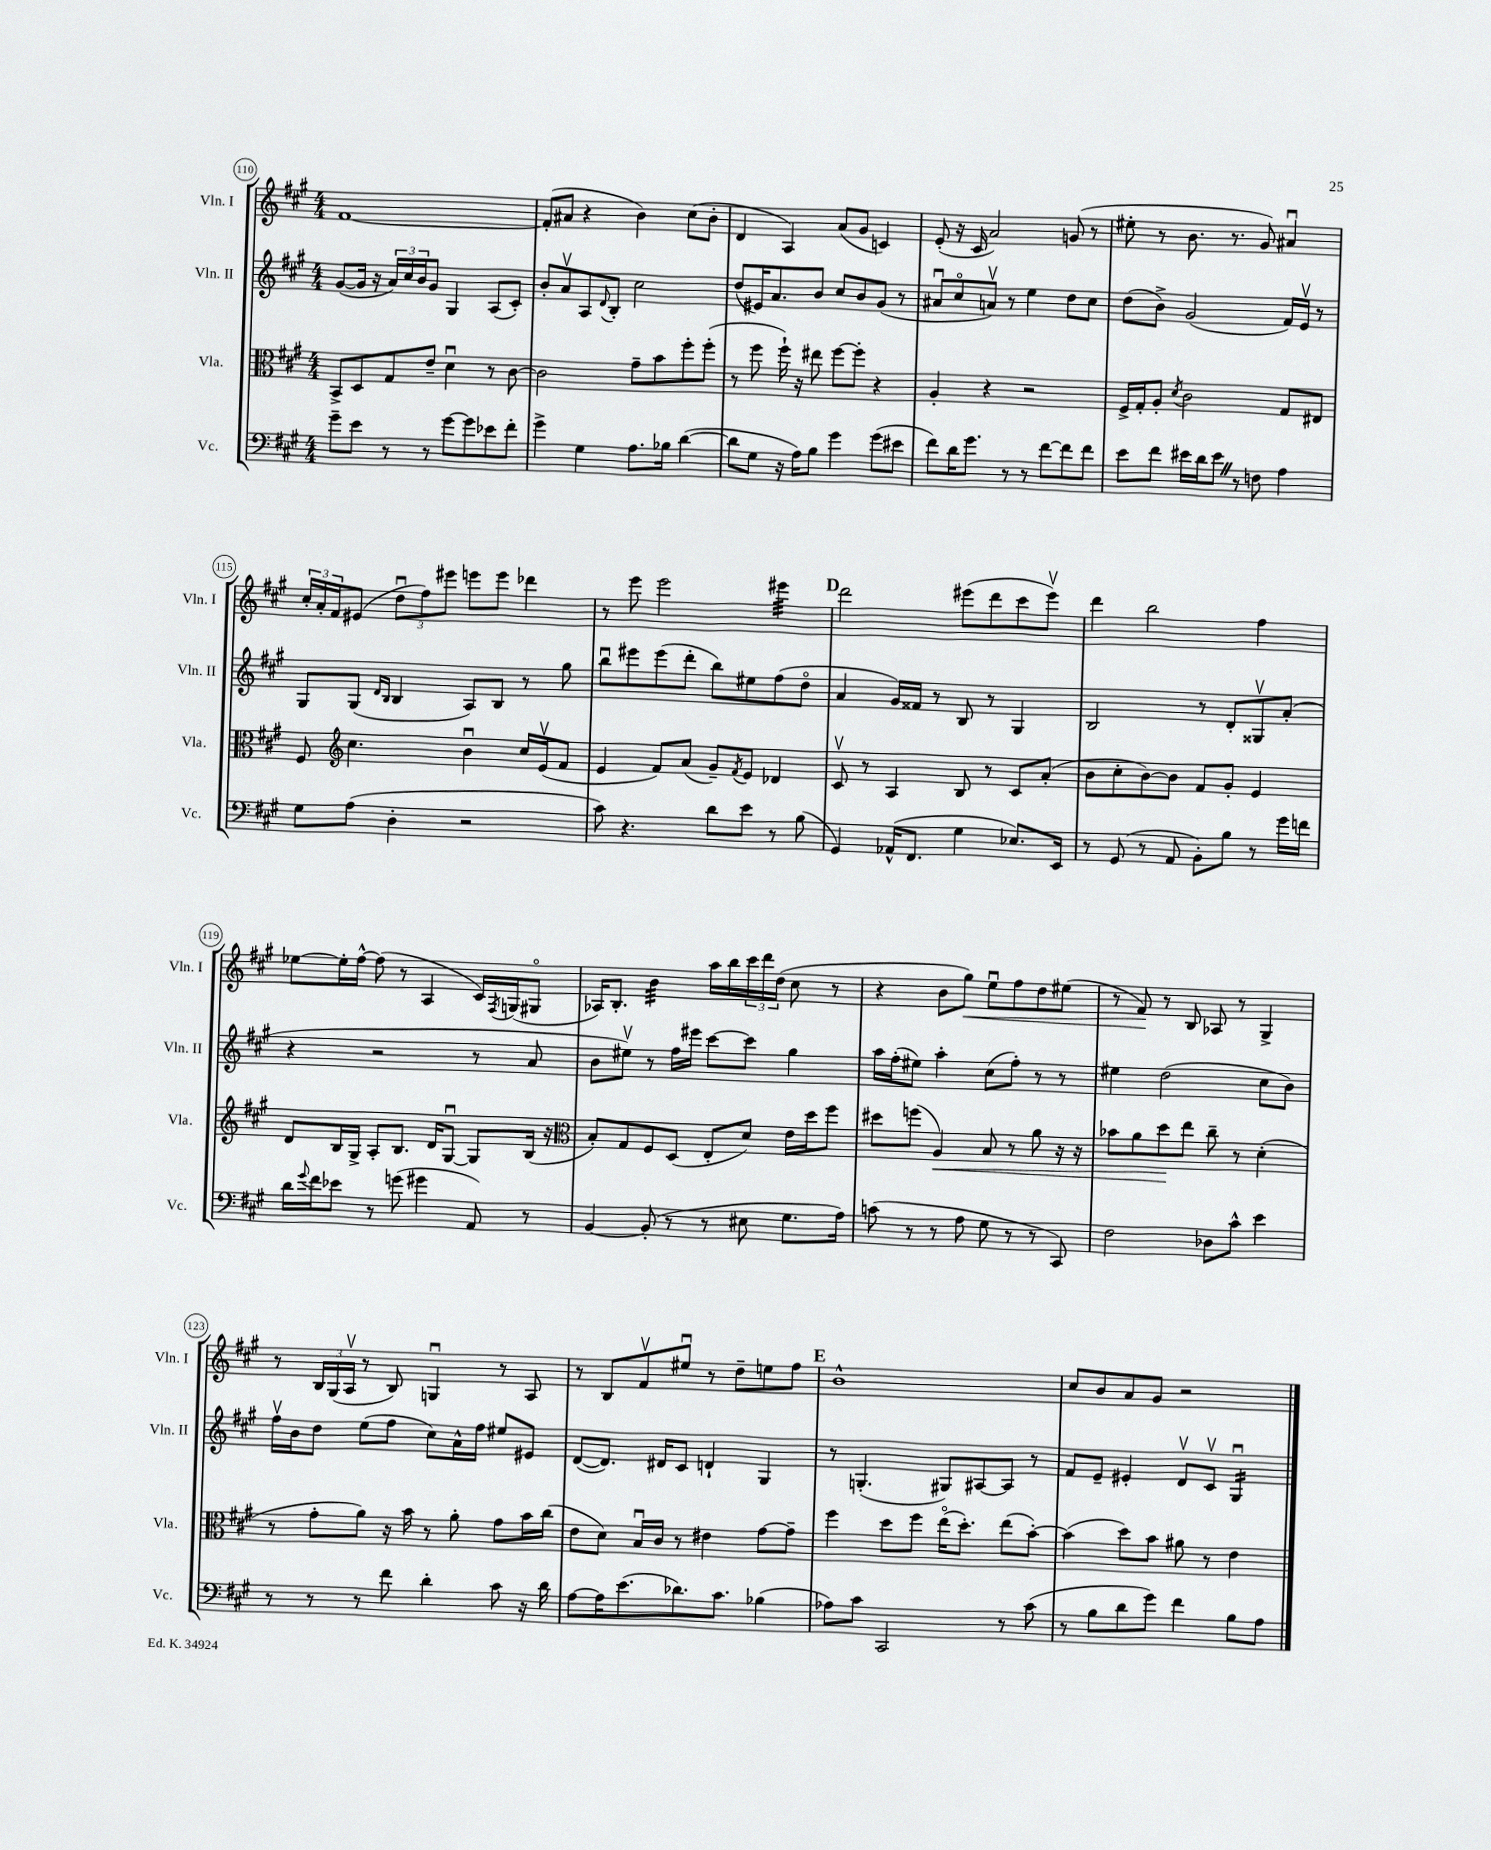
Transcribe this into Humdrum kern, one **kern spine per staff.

**kern	**kern	**kern	**kern
*staff4	*staff3	*staff2	*staff1
*clefF4	*clefC3	*clefG2	*clefG2
*k[f#c#g#]	*k[f#c#g#]	*k[f#c#g#]	*k[f#c#g#]
*M4/4	*M4/4	*M4/4	*M4/4
8g#~	8BB^	([8g#	[1f#
8e	8D	16g#]	.
.	.	16r	.
8r	8G#	24a)	.
.	.	24cc#	.
.	.	24b	.
8r	8e~	8g#	.
[8g#	4du	4G#	.
8g#]	.	.	.
8e-	8r	(8A	.
8f#'	[8c#	8c#')	.
=	=	=	=
4g#^	2c#]	8b'	(8f#']
.	.	8av	8a#
4G#	.	8A	4r
.	.	8qqd	.
.	.	8B'	.
8.A	8g#~	2cc#	4b)
.	8b	.	.
16B-	.	.	.
([4d	8ff#'	.	(8cc#
.	(8ff#'	.	8b'
=	=	=	=
8d]	8r	(8dd	4d
8G#	8ff#	16e#)	.
.	.	8.a	.
16r	16ff#`)	.	4A)
16A)	16r	.	.
8B	8ee#	8b	.
4g#	[8ff#	8cc#	(8a
.	8ff#']	8b	8g#
(8g#	4r	(8g#	4c)
8e#	.	8r	.
=	=	=	=
8f#)	4A'	8a#u	(8e'
16d	.	8cc#o	16r
8.g#	.	.	16c#
.	4r	8av)	2a)
8r	.	8r	.
8r	2r	4ee	.
[8f#	.	.	.
8f#]	.	8dd	(8g
8f#	.	8cc#	8r
=	=	=	=
8e	16F#^	(8dd	8ee#'
.	16G#'	.	.
8f#	8A'	8b^)	8r
.	8qd	.	.
16e#	2c#	(2g#	8.b
16d	.	.	.
8e#	.	.	.
.	.	.	8.r
8r	.	.	.
8F	.	.	8g#)
4A	8G#	16f#)	4a#u
.	.	16ev	.
.	8E#	8r	.
=	=	=	=
8G#	8F#	8G#	24cc#'
.	.	.	24a'
.	.	.	24f#
*	*clefG2	*	*
(8A	4.cc#	(8G#	(8e#
.	.	16qqd	.
.	.	16qqB	.
4D'	.	4B	12ddu
.	.	.	12ff#)
.	.	.	12eee#
2r	4bu	8A)	8eee
.	.	8B	8eee
.	16cc#	8r	4ddd-
.	(16ev	.	.
.	8f#	8gg#	.
=	=	=	=
8c#)	4e	8bbu	8r
4.r	.	8eee#	8eee
.	8f#)	(8eee#	2eee
.	(8a	8ddd'	.
8d	8g#~)	8bb)	.
.	8qf#	.	.
8e	8e	8ee#	.
8r	4d-	(8ff#	4eee#
(8B	.	8ddo	.
=	=	=	=
4GG#)	8c#v	4a	2ddd
.	8r	.	.
(16AA-^^	4A	16g#)	.
8.FF#	.	16f##	.
.	.	8r	.
4G#	8B	8B	(8eee#
.	8r	8r	8ddd
8.E-)	8c#	4G#	8ccc#
.	(8a'	.	8eee#v)
16EE	.	.	.
=	=	=	=
8r	8b	2B	4ddd
(8GG#	8cc#'	.	.
8r	[8b)	.	2bb
8AA	8b]	.	.
8BB')	8f#	8r	.
8B	8g#'	8d'	.
8r	4e	8G##v	4ff#
16g#	.	(8a'	.
16f	.	.	.
=	=	=	=
16d	8d	4r	[8ee-
8qqg#	.	.	.
16f#	.	.	.
8e-	16B	.	16ee-']
.	16G#^	.	[16ff#^^
8r	8A'	2r	(8ff#]
(8g	8.B	.	8r
4g#	.	.	4A
.	16d	.	.
.	[8G#u	.	.
8AA)	8G#]	8r	16c#)
.	.	.	8qF#
.	.	.	(16G
8r	(16B	8a	8G#o
.	16r	.	.
=	=	=	=
*	*clefC3	*	*
[4BB	8B')	8b	16A-)
.	.	.	8.B'
.	8G#	8ee#v)	.
(8BB']	8F#	8r	4b
8r	(8D	16ff#	.
.	.	16eee#	.
8r	8E'	[8ccc#	16aa
.	.	.	16bb
8E#	8d)	8ccc#]	24ccc#
.	.	.	24ddd
.	.	.	(24dd
8.G#	16e	4gg#	8cc#
.	16dd	.	.
.	8ff#	.	8r
16A)	.	.	.
=	=	=	=
(8c	8dd#	16aa	4r
.	.	(16ff#'	.
8r	(8ff	8ee#)	.
8r	4A)	4aa'	8b
8A	.	.	8gg#)
8G#	8B	(8cc#	8eeu
8r	8r	8ff#')	8ff#
8r	8a	8r	8dd
8CC#)	16r	8r	(8ee#
.	16r	.	.
=	=	=	=
2F#	8b-	4ee#	8r
.	8a	.	8f#)
.	8dd	(2dd	8r
.	8ee	.	8B
8D-	8cc#~	.	8A-
8c#^^	8r	.	8r
4e	(4d'	8cc#	4G#^
.	.	8b)	.
=	=	=	=
8r	8r	16ff#v	8r
.	.	16b	.
8r	8g#'	8dd	24B
.	.	.	(24G#
.	.	.	24Av
8r	8a)	(8ee	8r
8f#	16r	8ff#	8B)
.	16b	.	.
4d'	8r	8cc#)	4Gu
.	8a'	16a^^	.
.	.	16ff#	.
8c#	8g#	8ee#	8r
16r	16b	8e#	8A
16d	(16cc#	.	.
=	=	=	=
[8A	8e	([8d	8r
16A]	8d)	8.d])	8B
(8.e	.	.	.
.	16Bu	.	8f#v
.	16c#	16d#	.
8.d-)	8r	8c#	8ee#u
.	4e#	4d`	8r
8.c#	.	.	.
.	.	.	8dd~
(4B-	[8g#	4G#	8ee
.	8g#~]	.	8ff#
=	=	=	=
8A-)	4ff#	8r	1b^^
8c#	.	(4.G'	.
2CC#	8dd	.	.
.	8ff#	.	.
.	(16eeo	8G#)	.
.	8.dd')	.	.
.	.	[8A#	.
8r	(8ee	8A#]	.
(8c#	[8b')	8r	.
=	=	=	=
8r	(4b]	8f#	8cc#
8B	.	8e~	8b
8d	8dd)	4e#'	8a
8g#)	8b	.	8g#
4f#	8a#	8dv	2r
.	8r	8c#v	.
8B	4e	4G#u	.
8A	.	.	.
==	==	==	==
*-	*-	*-	*-
